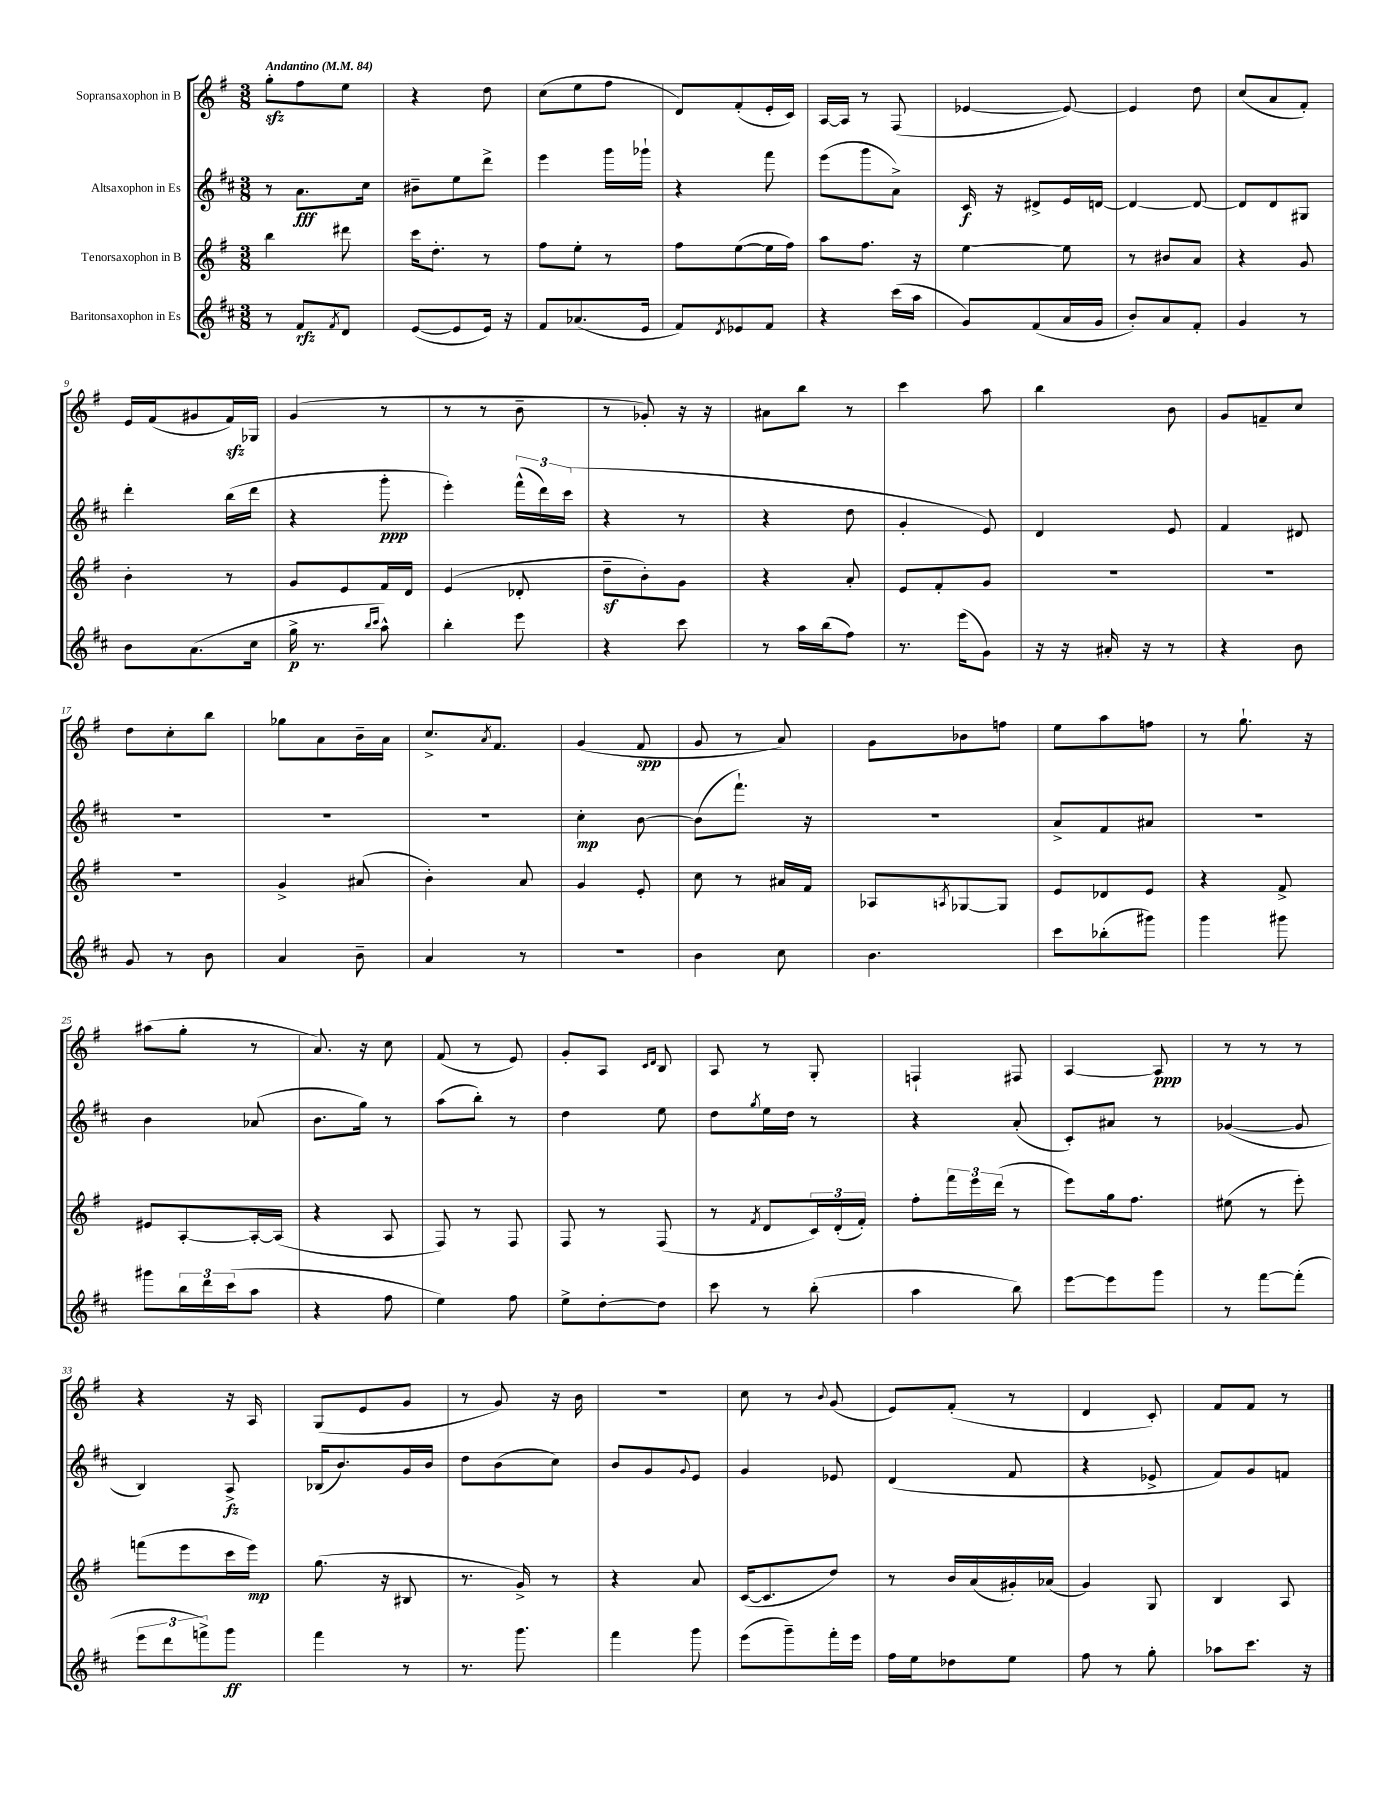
<<
\new StaffGroup <<
\new Staff = "s0" \with { instrumentName = "Sopransaxophon in B" } {
    \clef treble \key g \major \numericTimeSignature \time 3/8 \tempo "Andantino" 4 = 84
    g''8-.\sfz fis''8 e''8 |
    r4 d''8 |
    c''8( e''8 fis''8 |
    d'8) fis'8-.( e'16-. c'16) |
    a16~ a16 r8 fis8( |
    ees'4~ ees'8~) |
    ees'4 d''8 |
    c''8( a'8 fis'8-.) |
    e'16 fis'16( gis'8 fis'16\sfz) ges16 |
    g'4( r8 |
    r8 r8 b'8-- |
    r8 ges'8-.) r16 r16 |
    ais'8 b''8 r8 |
    c'''4 a''8 |
    b''4 b'8 |
    g'8 f'8-- c''8 |
    d''8 c''8-. b''8 |
    ges''8 a'8 b'16-- a'16 |
    c''8.-> \acciaccatura { a'8 } fis'8. |
    g'4( fis'8\spp |
    g'8 r8 a'8) |
    g'8 bes'8 f''8 |
    e''8 a''8 f''8 |
    r8 g''8.-! r16 |
    ais''8( g''8-. r8 |
    a'8.) r16 c''8 |
    fis'8( r8 e'8) |
    g'8-. a8 \grace { c'16 d'16 } b8 |
    a8 r8 g8-. |
    f4-! fis8 |
    a4~ a8\ppp |
    r8 r8 r8 |
    r4 r16 a16 |
    g8( e'8 g'8 |
    r8 g'8) r16 b'16 |
    R4. |
    c''8 r8 \appoggiatura { b'8 } g'8( |
    e'8) fis'8-.( r8 |
    d'4 c'8-.) |
    fis'8 fis'8 r8 \bar "|." |
}
\new Staff = "s1" \with { instrumentName = "Altsaxophon in Es" } {
    \clef treble \key d \major \numericTimeSignature \time 3/8
    r8 a'8.\fff cis''16 |
    bis'8-- e''8 d'''8-> |
    e'''4 g'''16 ges'''16-! |
    r4 fis'''8 |
    e'''8( g'''8 a'8->) |
    cis'16\f r16 dis'8-> e'16 d'16~ |
    d'4~ d'8~ |
    d'8 d'8 gis8 |
    d'''4-. b''16( d'''16 |
    r4 g'''8-.\ppp |
    e'''4-.) \tuplet 3/2 { fis'''16-^( d'''16) cis'''16( } |
    r4 r8 |
    r4 d''8 |
    g'4-. e'8) |
    d'4 e'8 |
    fis'4 dis'8 |
    R4. |
    R4. |
    R4. |
    cis''4-.\mp b'8~ |
    b'8( fis'''8.-!) r16 |
    R4. |
    a'8-> fis'8 ais'8 |
    R4. |
    b'4 aes'8( |
    b'8. g''16) r8 |
    a''8( b''8-.) r8 |
    d''4 e''8 |
    d''8 \acciaccatura { g''8 } e''16 d''16 r8 |
    r4 a'8-.( |
    cis'8-.) ais'8 r8 |
    ges'4~( ges'8 |
    b4) a8->\fz |
    bes16( b'8.) g'16 b'16 |
    d''8 b'8( cis''8) |
    b'8 g'8 \appoggiatura { g'8 } e'8 |
    g'4 ees'8 |
    d'4( fis'8 |
    r4 ees'8-> |
    fis'8) g'8 f'8 \bar "|." |
}
\new Staff = "s2" \with { instrumentName = "Tenorsaxophon in B" } {
    \clef treble \key g \major \numericTimeSignature \time 3/8
    b''4 dis'''8 |
    c'''16 d''8.-. r8 |
    fis''8 e''8-. r8 |
    fis''8 e''8~( e''16 fis''16) |
    a''8 fis''8. r16 |
    e''4~ e''8 |
    r8 bis'8 a'8 |
    r4 g'8 |
    b'4-. r8 |
    g'8 e'8 fis'16 d'16 |
    e'4( des'8-. |
    d''8--\sf b'8-.) g'8 |
    r4 a'8-. |
    e'8 fis'8-. g'8 |
    R4. |
    R4. |
    R4. |
    g'4-> ais'8( |
    b'4-.) a'8 |
    g'4 e'8-. |
    c''8 r8 ais'16 fis'16 |
    aes8 \acciaccatura { a8 } ges8~ ges8 |
    e'8 des'8 e'8 |
    r4 fis'8-> |
    eis'8 a8~-. a16~-. a16( |
    r4 a8 |
    fis8) r8 fis8 |
    fis8 r8 fis8( |
    r8 \acciaccatura { fis'8 } d'8 \tuplet 3/2 { c'16) d'16-.( fis'16-.) } |
    fis''8-. \tuplet 3/2 { fis'''16 e'''16 d'''16( } r8 |
    e'''8) g''16 fis''8. |
    eis''8( r8 e'''8-.) |
    f'''8( e'''8 c'''16 e'''16\mp) |
    g''8.( r16 bis8 |
    r8. g'16->) r8 |
    r4 a'8 |
    c'16~( c'8. d''8) |
    r8 b'16 a'16( gis'16-.) aes'16( |
    g'4) g8 |
    b4 a8 \bar "|." |
}
\new Staff = "s3" \with { instrumentName = "Baritonsaxophon in Es" } {
    \clef treble \key d \major \numericTimeSignature \time 3/8
    r8 fis'8\rfz \acciaccatura { fis'8 } d'8 |
    e'8~( e'8 e'16) r16 |
    fis'8 aes'8.( e'16 |
    fis'8) \acciaccatura { d'8 } ees'8 fis'8 |
    r4 cis'''16( a''16 |
    g'8) fis'8( a'16 g'16 |
    b'8-.) a'8 fis'8-. |
    g'4 r8 |
    b'8 a'8.( cis''16 |
    g''16->\p r8. \grace { b''16 cis'''16 } a''8-^) |
    b''4-. e'''8 |
    r4 cis'''8 |
    r8 a''16 b''16( fis''8) |
    r8. e'''16( g'8) |
    r16 r16 ais'16-. r16 r8 |
    r4 b'8 |
    g'8 r8 b'8 |
    a'4 b'8-- |
    a'4 r8 |
    R4. |
    b'4 cis''8 |
    b'4. |
    cis'''8 bes''8-.( gis'''8) |
    g'''4 gis'''8 |
    gis'''8 \tuplet 3/2 { b''16 d'''16 cis'''16( } a''8 |
    r4 fis''8 |
    e''4) fis''8 |
    e''8-> d''8~-. d''8 |
    cis'''8 r8 b''8-.( |
    a''4 b''8) |
    e'''8~ e'''8 g'''8 |
    r8 fis'''8~ fis'''8-.( |
    \tuplet 3/2 { e'''8 d'''8 f'''8->) } g'''8\ff |
    fis'''4 r8 |
    r8. g'''8. |
    fis'''4 g'''8 |
    e'''8( g'''8--) fis'''16-. e'''16 |
    fis''16 e''16 des''8 e''8 |
    fis''8 r8 g''8-. |
    aes''8 cis'''8. r16 \bar "|." |
}
>>
>>
